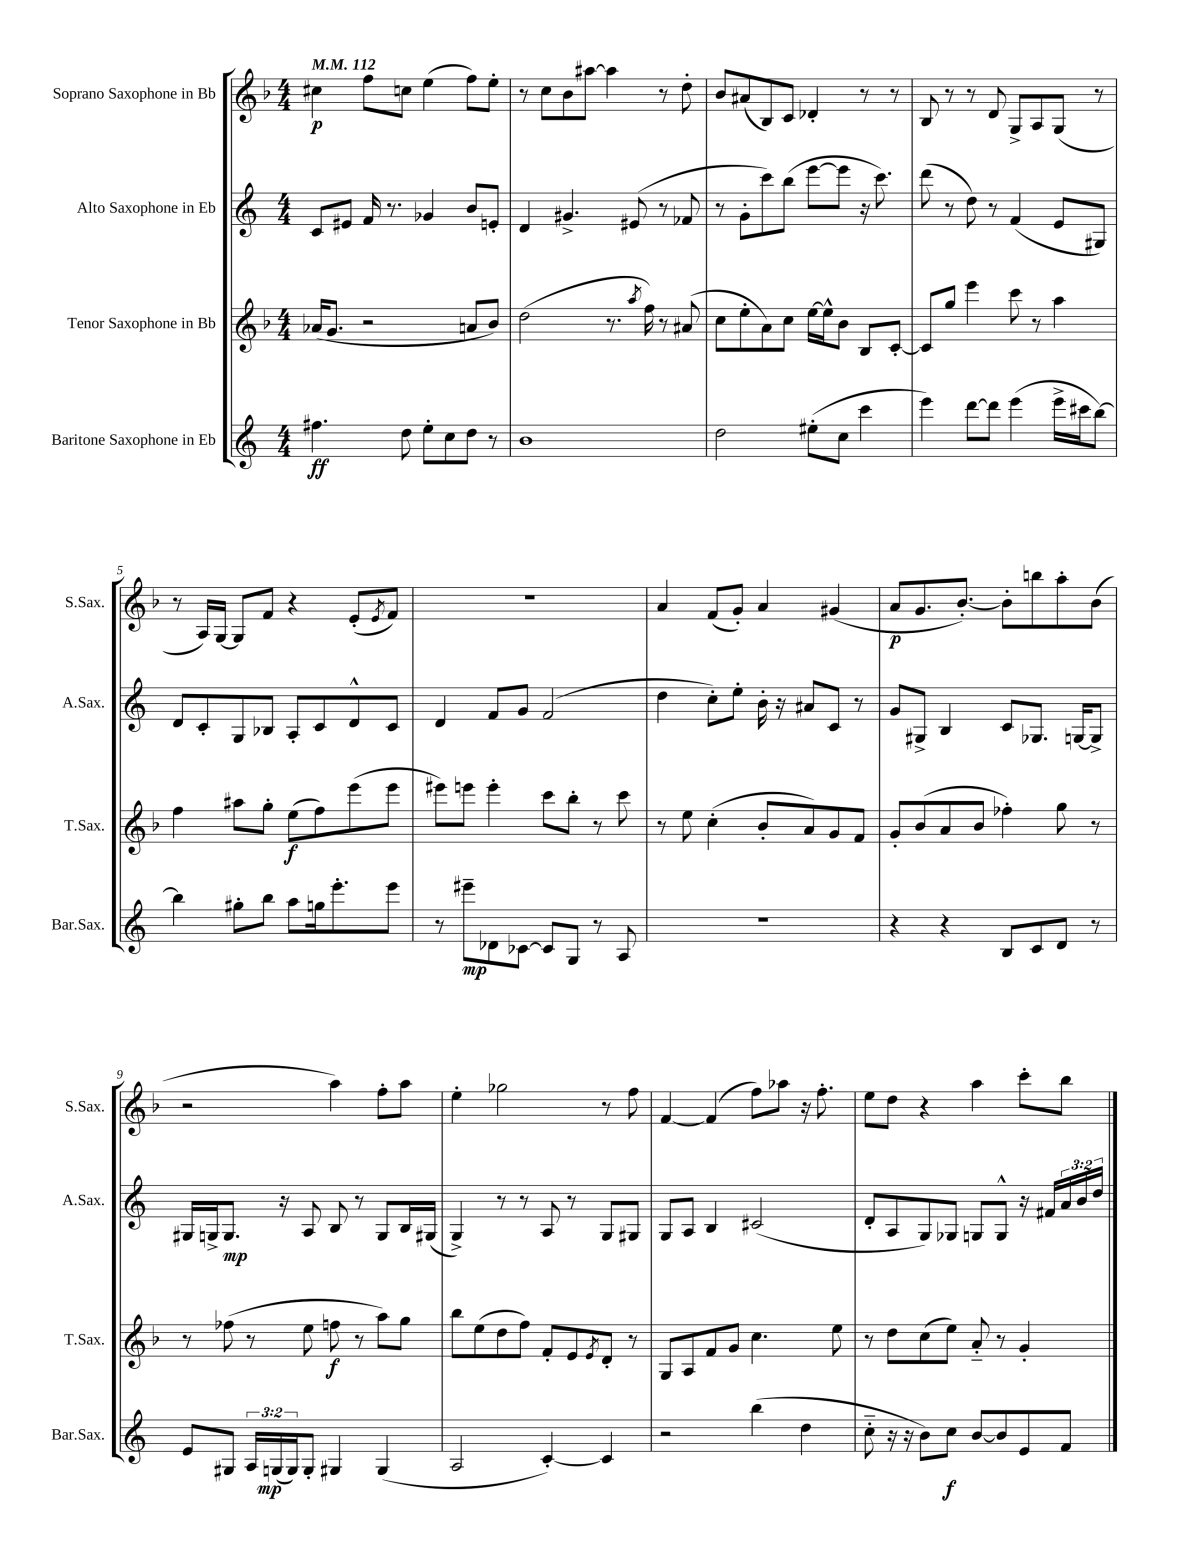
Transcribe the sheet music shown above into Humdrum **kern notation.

**kern	**kern	**kern	**kern
*staff4	*staff3	*staff2	*staff1
*clefG2	*clefG2	*clefG2	*clefG2
*k[]	*k[b-]	*k[]	*k[b-]
*M4/4	*M4/4	*M4/4	*M4/4
*MM112	*MM112	*MM112	*MM112
4.ff#	(16a-	8c	4cc#
.	8.g	.	.
.	.	8e#	.
.	2r	16f	8ff
.	.	8.r	.
8dd	.	.	8cc
8ee'	.	4g-	(4ee
8cc	.	.	.
8dd	8a	8b	8ff)
8r	8b-)	8e'	8ee'
=	=	=	=
1b	(2dd	4d	8r
.	.	.	8cc
.	.	4.g#^	8b-
.	.	.	[8aa#
.	8.r	.	4aa#]
.	.	(8e#	.
.	8qaa	.	.
.	16ff)	.	.
.	8r	8r	8r
.	(8a#	8f-	8dd'
=	=	=	=
2dd	8cc	8r	8b-
.	8ee'	8g'	(8a#
.	8a)	8ccc)	8B-)
.	8cc	(8bb	8c
(8ee#'	[16ee	[8eee	4d-'
.	16ee^^]	.	.
8cc	8b-	8eee]	.
4ccc	8B-	16r	8r
.	.	8.ccc)	.
.	[8c'	.	8r
=	=	=	=
4eee)	8c]	(8ddd	8B-
.	8gg	8r	8r
[8ddd	4eee	8dd)	8r
8ddd]	.	8r	8d
(4eee	8ccc	(4f	8G^
.	8r	.	8A
16eee^	4aa	8e	(8G
16ccc#	.	.	.
[8bb)	.	8G#)	8r
=	=	=	=
4bb]	4ff	8d	8r
.	.	8c'	16A)
.	.	.	[16G
8gg#'	8aa#	8G	8G]
8bb	8gg'	8B-	8f
8aa	(8ee	8A'	4r
16gg	8ff)	8c	.
8.eee'	.	.	.
.	(8eee	8d^^	(8e'
.	.	.	8qe
8eee	8eee	8c	8f)
=	=	=	=
8r	8eee#)	4d	1r
8eee#~	8eee	.	.
8d-	4eee'	8f	.
[8c-	.	8g	.
8c-]	8ccc	(2f	.
8G	8bb-'	.	.
8r	8r	.	.
8A	8ccc	.	.
=	=	=	=
1r	8r	4dd	4a
.	8ee	.	.
.	(4cc'	8cc')	(8f
.	.	8ee'	8g')
.	8b-'	16b'	4a
.	.	16r	.
.	8a)	8a#	.
.	8g	8c	(4g#
.	8f	8r	.
=	=	=	=
4r	8g'	8g	8a
.	(8b-	8G#^	8.g
4r	8a	4B	.
.	.	.	[8.b-')
.	8b-	.	.
8B	4ff-')	8c	8b-']
8c	.	8.G-	8bb
8d	8gg	.	8aa'
.	.	[16G	.
8r	8r	8G^]	(8b-
=	=	=	=
8e	8r	16G#	2r
.	.	16G^	.
8G#	(8ff-	8.G	.
24A	8r	.	.
(24G	.	.	.
.	.	16r	.
24G)	.	.	.
8G'	8ee	8A	.
4G#	8ff	8B	4aa)
.	8r	8r	.
(4G#	8aa)	8G	8ff'
.	8gg	16B	8aa
.	.	(16G#	.
=	=	=	=
2A	8bb-	4G^)	4ee'
.	(8ee	.	.
.	8dd	8r	2gg-
.	8ff)	8r	.
[4c')	8f'	8A	.
.	8e	8r	.
.	8qe	.	.
4c]	8d'	8G	8r
.	8r	8G#	8ff
=	=	=	=
2r	8G	8G	[4f
.	8A	8A	.
.	8f	4B	(4f]
.	8g	.	.
(4bb	4.cc	(2c#	8ff)
.	.	.	8aa-
4dd	.	.	16r
.	.	.	8.ff'
.	8ee	.	.
=	=	=	=
8cc'~	8r	8d'	8ee
16r	8dd	8A	8dd
16r	.	.	.
8b)	(8cc	8G)	4r
8cc	8ee)	8G-	.
[8b	8a'~	8G	4aa
8b]	8r	8G^^	.
8e	4g'	16r	8ccc'
.	.	16f#	.
8f	.	24a	8bb-
.	.	24b	.
.	.	24dd	.
==	==	==	==
*-	*-	*-	*-
